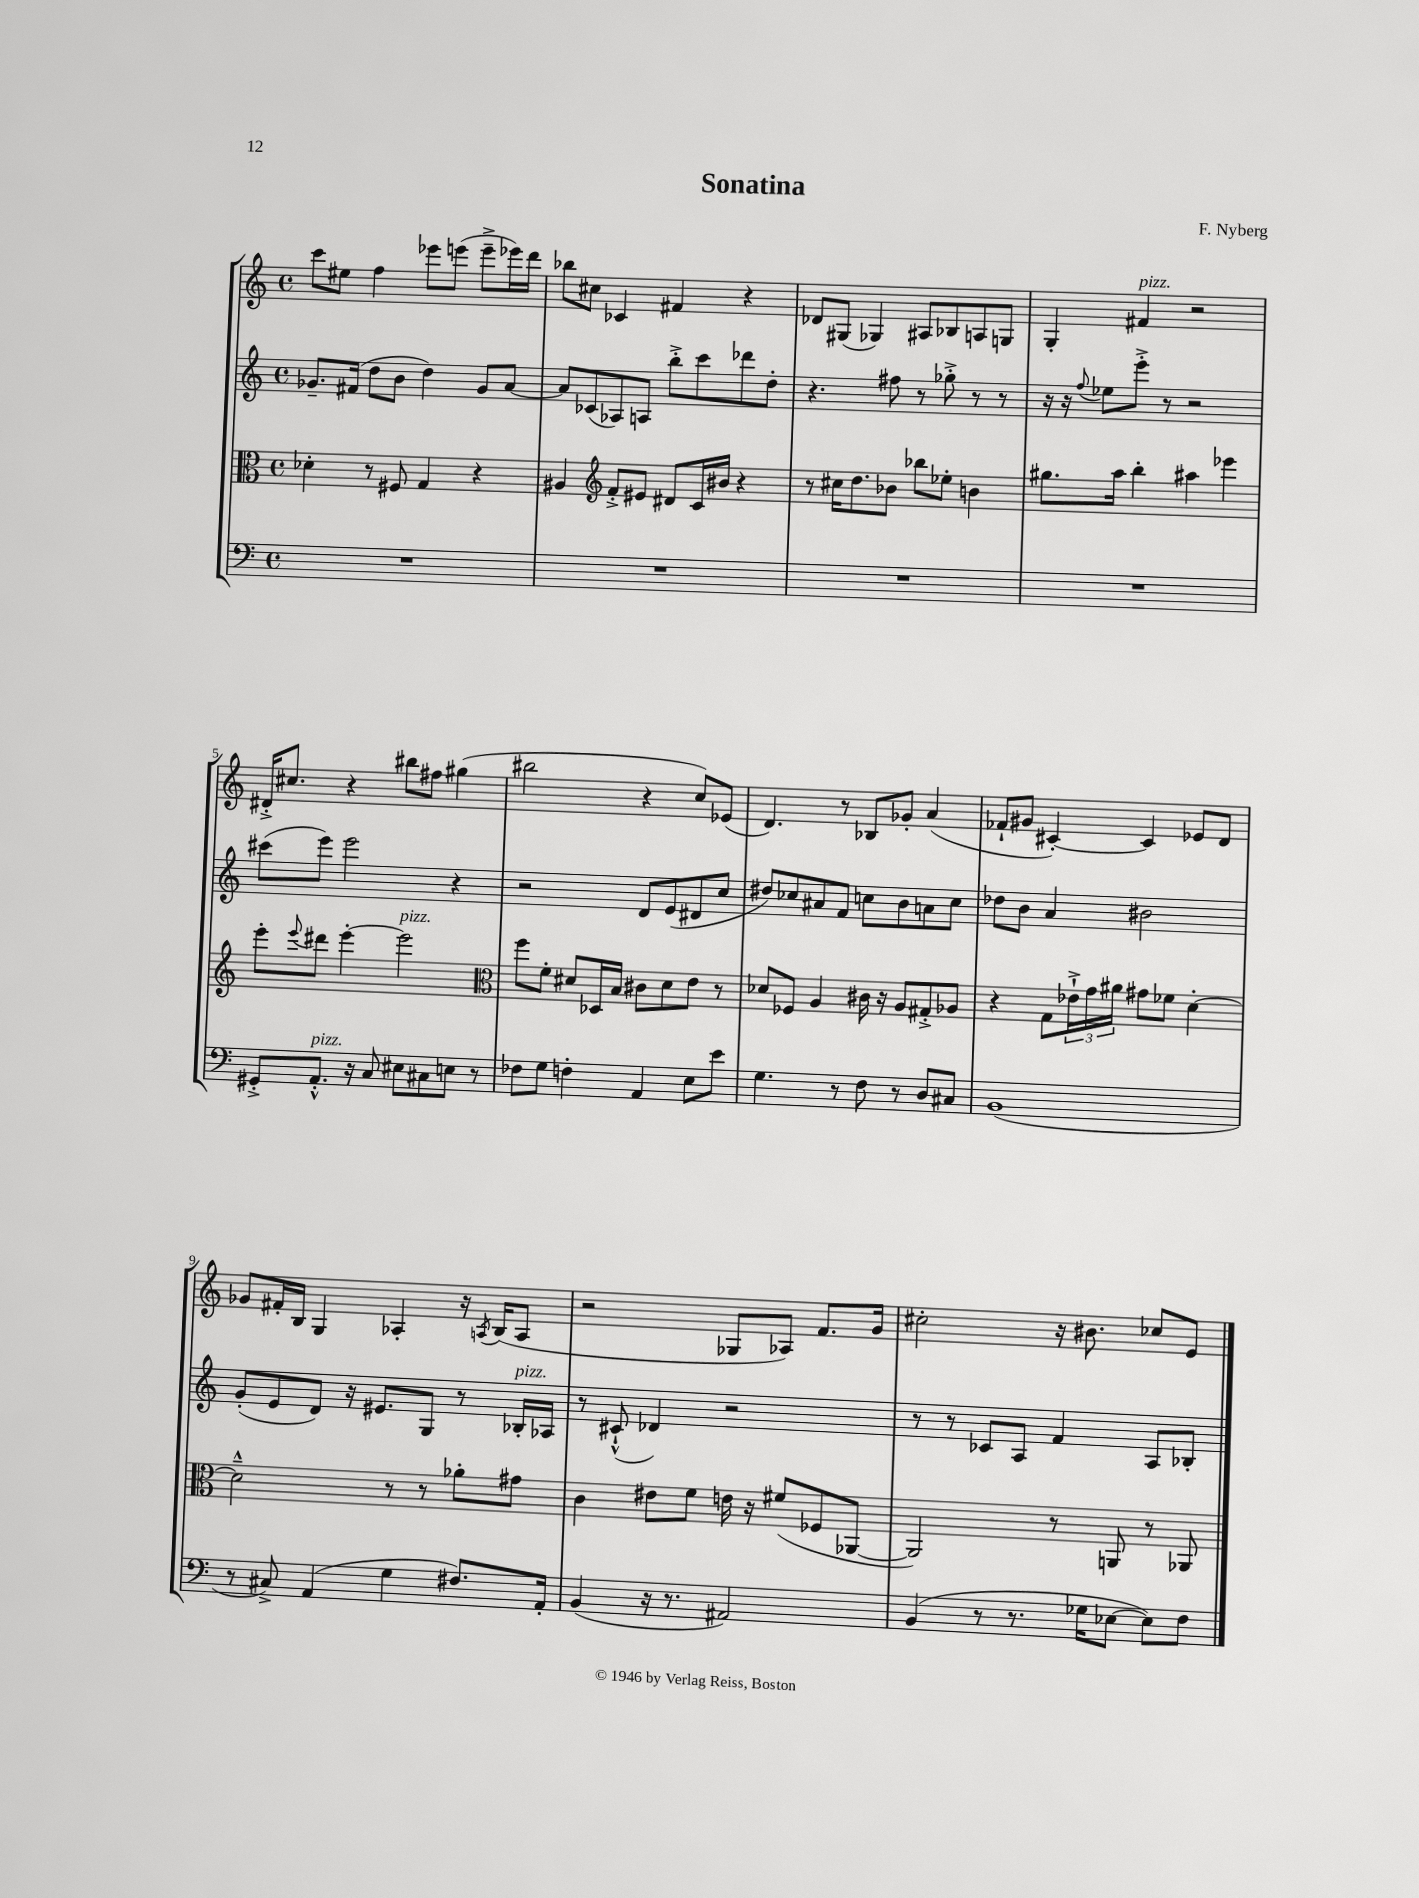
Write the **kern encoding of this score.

**kern	**kern	**kern	**kern
*staff4	*staff3	*staff2	*staff1
*clefF4	*clefC3	*clefG2	*clefG2
*k[]	*k[]	*k[]	*k[]
*M4/4	*M4/4	*M4/4	*M4/4
*met(c)	*met(c)	*met(c)	*met(c)
1r	4d-'	8.g-~	8ccc
.	.	.	8ee#
.	.	(16f#	.
.	8r	8dd	4ff
.	8F#	8b	.
.	4G	4dd)	8eee-
.	.	.	(8eee
.	4r	8g-	8eee~^
.	.	[8a	16eee-)
.	.	.	16ddd
=	=	=	=
1r	4A#	8a]	8bb-
.	.	(8c-	8cc#
*	*clefG2	*	*
.	8f'^	8A-)	4c-
.	8e#	8A	.
.	8d#	8bb'^	4f#
.	16c	8ccc	.
.	16b#	.	.
.	4r	8ddd-	4r
.	.	8dd'	.
=	=	=	=
1r	8r	4.r	8d-
.	16cc#	.	(8G#
.	8.dd	.	.
.	.	.	4G-)
.	8b-	8ff#	.
.	8bb-	8r	8A#
.	8ee-'	8gg-'^	8B-
.	4b	8r	8A
.	.	8r	8G
=	=	=	=
1r	8.gg#	16r	4G'
.	.	16r	.
.	.	8qqff	.
.	.	8ee-	.
.	16aa	.	.
.	4bb'	8eee'^	4f#
.	.	8r	.
.	4aa#	2r	2r
.	4eee-	.	.
=	=	=	=
8GG#'^	8eee'	(8ccc#	16d#'^
.	.	.	8.cc#
.	8qqeee	.	.
8.AA'^^	8ddd#	8eee)	.
.	[4eee'	2eee	4r
16r	.	.	.
8C	.	.	.
8E#	2eee]	.	8bb#
8C#	.	.	8ff#
8E	.	4r	(4gg#
8r	.	.	.
=	=	=	=
*	*clefC3	*	*
8F-	8ff	2r	2bb#
8G	8f'	.	.
4F'	8d#	.	.
.	16D-	.	.
.	16B	.	.
4AA	8c#	8d	4r
.	8d#	(8e	.
8E	8e	8d#	8cc)
8e	8r	8cc	(8e-
=	=	=	=
4.G	8d-	8dd#)	4.d)
.	8F-	8cc-	.
.	4A	8a#	.
8r	.	8f	8r
8F	16c#	8cc	8B-
.	16r	.	.
8r	8A	8b	8g-'
8D	8G#'^	8a	(4a
8C#	8A-	8cc	.
=	=	=	=
(1BB	4r	8dd-	8f-`
.	.	8b	8g#
.	8G	4a	[4c#')
.	24e-`^	.	.
.	24g	.	.
.	24a#	.	.
.	8g#	2b#	4c#]
.	8f-	.	.
.	[4d'	.	8e-
.	.	.	8d
=	=	=	=
8r	2d~^^]	(8g'	8g-
8C#^)	.	8e	16f#'
.	.	.	16B
(4AA	.	8d)	4G
.	.	16r	.
.	.	8.e#	.
4G	8r	.	4A-'
.	8r	8G	.
8.F#)	8a-'	8r	16r
.	.	.	8qA
.	.	.	(16B
.	8g#	16B-'	8A
16AA'	.	16A-	.
=	=	=	=
(4BB	4c	8r	2r
.	.	(8c#`^^	.
16r	8e#	4d-)	.
8.r	.	.	.
.	8f	.	.
2AA#)	16e	2r	8G-
.	16r	.	.
.	(8f#	.	8A-)
.	8F-	.	8.f
.	[8AA-	.	.
.	.	.	16g
=	=	=	=
(4BB	2AA-])	8r	2cc#'
.	.	8r	.
8r	.	8c-	.
8.r	.	8A	.
.	8r	4f	16r
16G-	.	.	8.b#
[8E-	8AA	.	.
8E-])	8r	8A	8cc-
8F	8AA-	8B-'	8e
==	==	==	==
*-	*-	*-	*-
